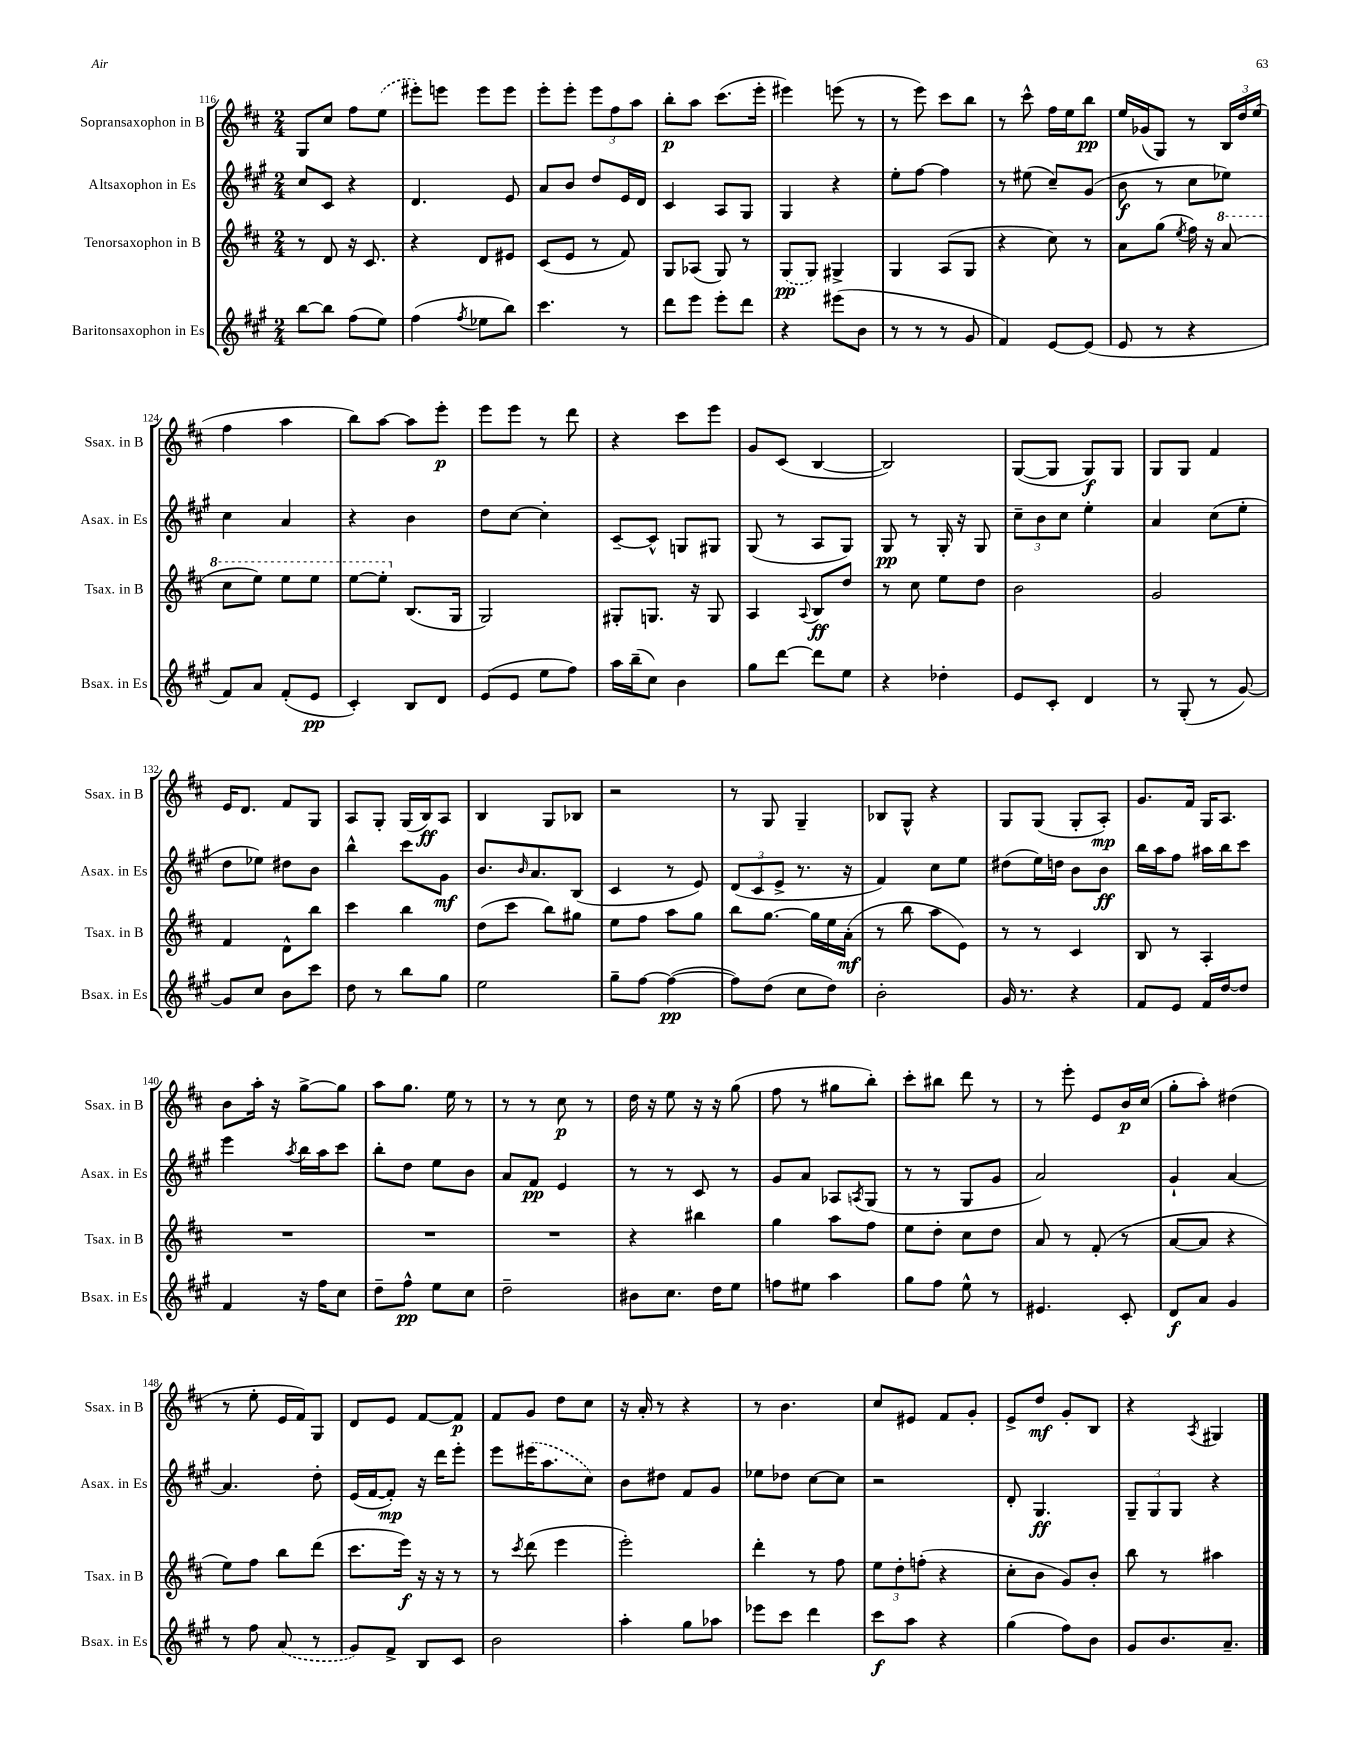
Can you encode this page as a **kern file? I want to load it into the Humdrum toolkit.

**kern	**dynam	**kern	**dynam	**kern	**dynam	**kern	**dynam
*part4	*part4	*part3	*part3	*part2	*part2	*part1	*part1
*staff4	*staff4	*staff3	*staff3	*staff2	*staff2	*staff1	*staff1
*I"Baritonsaxophon in Es	*	*I"Tenorsaxophon in B	*	*I"Altsaxophon in Es	*	*I"Sopransaxophon in B	*
*I'Bsax. in Es	*	*I'Tsax. in B	*	*I'Asax. in Es	*	*I'Ssax. in B	*
*clefG2	*	*clefG2	*	*clefG2	*	*clefG2	*
*k[f#c#g#]	*	*k[f#c#]	*	*k[f#c#g#]	*	*k[f#c#]	*
*M2/4	*	*M2/4	*	*M2/4	*	*M2/4	*
=116	=116	=116	=116	=116	=116	=116	=116
[8bb\L	.	8r	.	8cc#/L	.	8G/L	.
8bb\J]	.	8d/	.	8c#/J	.	8cc#/J	.
(8ff#\L	.	16r	.	4r	.	8ff#\L	.
.	.	8.c#/	.	.	.	.	.
8ee\J)	.	.	.	.	.	(8ee\J	.
=117	=117	=117	=117	=117	=117	=117	=117
(4ff#\	.	4r	.	4.d/	.	8eee#X'\L)	.
.	.	.	.	.	.	8eeen\J	.
8qff#/	.	.	.	.	.	.	.
8ee-X\L	.	8d/L	.	.	.	8eee\L	.
8bb\J)	.	8e#X/J	.	8e/	.	8eee\J	.
=118	=118	=118	=118	=118	=118	=118	=118
4.ccc#\	.	(8c#/L	.	8a/L	.	8eee'\L	.
.	.	8e/J	.	8b/J	.	8eee'\J	.
.	.	8r	.	8dd/L	.	12eee\L	.
.	.	.	.	.	.	12ff#\	.
8r	.	8f#/)	.	16e/L	.	.	.
.	.	.	.	.	.	12aa\J	.
.	.	.	.	16d/JJ	.	.	.
=119	=119	=119	=119	=119	=119	=119	=119
8ddd\L	.	8G/L	.	4c#/	.	8bb'\L	p
8eee\J	.	(8A-X/J	.	.	.	8aa\J	.
8eee'\L	.	8G/)	.	8A/L	.	(8.ccc#\L	.
8ddd\J	.	8r	.	8G#/J	.	.	.
.	.	.	.	.	.	16eee'\Jk	.
=120	=120	=120	=120	=120	=120	=120	=120
4r	.	(8G/L	pp	4G#/	.	4eee#X\)	.
.	.	8G/J)	.	.	.	.	.
(8eee#X\L	.	4G#X^/	.	4r	.	(8eeen\	.
8b\J	.	.	.	.	.	8r	.
=121	=121	=121	=121	=121	=121	=121	=121
8r	.	4G/	.	8ee'\L	.	8r	.
8r	.	.	.	[8ff#\J	.	8eee\)	.
8r	.	(8A/L	.	4ff#\]	.	8ccc#\L	.
8g#/	.	8G/J	.	.	.	8bb\J	.
=122	=122	=122	=122	=122	=122	=122	=122
4f#/)	.	4r	.	8r	.	8r	.
.	.	.	.	(8ee#X\	.	8ccc#^^\	.
[8e/L	.	8cc#\)	.	8cc#~/L)	.	16ff#\LL	.
.	.	.	.	.	.	16ee\J	.
(8e/J]	.	8r	.	(8g#/J	.	8bb\J	pp
=123	=123	=123	=123	=123	=123	=123	=123
8e/	.	8a\L	.	8b\	f	16ee/LL	.
.	.	.	.	.	.	(16g-X/J	.
8r	.	(8gg\J	.	8r	.	8G/J)	.
.	.	8qee/	.	.	.	.	.
4r	.	16ff#\)	.	8cc#\L	.	8r	.
.	.	16r	.	.	.	.	.
*	*	*8va	*	*	*	*	*
.	.	(8aa/	.	8ee-X\J)	.	24B/LL	.
.	.	.	.	.	.	24dd/	.
.	.	.	.	.	.	(24ee/JJ	.
!!LO:LB:g=z
=124	=124	=124	=124	=124	=124	=124	=124
8f#/L)	.	8ccc#\L	.	4cc#\	.	4ff#\	.
8a/J	.	8eee\J)	.	.	.	.	.
(8f#'/L	.	8eee\L	.	4a/	.	4aa\	.
8e/J	pp	8eee\J	.	.	.	.	.
=125	=125	=125	=125	=125	=125	=125	=125
4c#'/)	.	[8eee\L	.	4r	.	8bb\L)	.
.	.	8eee'\J]	.	.	.	[8aa\J	.
*	*	*X8va	*	*	*	*	*
8B/L	.	(8.B/L	.	4b\	.	8aa\L]	.
8d/J	.	.	.	.	.	8eee'\J	p
.	.	16G/Jk	.	.	.	.	.
=126	=126	=126	=126	=126	=126	=126	=126
(8e/L	.	2G/)	.	8dd\L	.	8eee\L	.
8e/J	.	.	.	[8cc#\J	.	8eee\J	.
8ee\L	.	.	.	4cc#'\]	.	8r	.
8ff#\J)	.	.	.	.	.	8ddd\	.
=127	=127	=127	=127	=127	=127	=127	=127
16aa\LL	.	8G#X'/L	.	[8c#~/L	.	4r	.
(16bb~\J	.	.	.	.	.	.	.
8cc#\J)	.	8.Gn/J	.	8c#^^/J]	.	.	.
4b\	.	.	.	8Gn/L	.	8ccc#\L	.
.	.	16r	.	.	.	.	.
.	.	8G/	.	8G#X/J	.	8eee\J	.
=128	=128	=128	=128	=128	=128	=128	=128
8gg#\L	.	4A/	.	(8G#/	.	8g/L	.
[8ddd\J	.	.	.	8r	.	(8c#/J	.
.	.	8qqA/	.	.	.	.	.
8ddd\L]	.	8B/L	ff	8A/L	.	[4B/	.
8ee\J	.	8dd/J	.	8G#/J)	.	.	.
=129	=129	=129	=129	=129	=129	=129	=129
4r	.	8r	.	8G#/	pp	2B/])	.
.	.	8cc#\	.	8r	.	.	.
4dd-X'\	.	8ee\L	.	16G#'/	.	.	.
.	.	.	.	16r	.	.	.
.	.	8dd\J	.	8G#/	.	.	.
=130	=130	=130	=130	=130	=130	=130	=130
8e/L	.	2b\	.	12cc#~\L	.	([8G/L	.
.	.	.	.	12b\	.	.	.
8c#'/J	.	.	.	.	.	8G/J]	.
.	.	.	.	12cc#\J	.	.	.
4d/	.	.	.	4ee'\	.	8G/L)	f
.	.	.	.	.	.	8G/J	.
=131	=131	=131	=131	=131	=131	=131	=131
8r	.	2g/	.	4a/	.	8G/L	.
(8G#'/	.	.	.	.	.	8G/J	.
8r	.	.	.	(8cc#\L	.	4f#/	.
[8g#/)	.	.	.	8ee'\J	.	.	.
!!LO:LB:g=z
=132	=132	=132	=132	=132	=132	=132	=132
8g#/L]	.	4f#/	.	8dd\L	.	16e/KL	.
.	.	.	.	.	.	8.d/J	.
8cc#/J	.	.	.	8ee-X\J)	.	.	.
8b\L	.	8d^^\L	.	8dd#X\L	.	8f#/L	.
8ccc#\J	.	8bb\J	.	8b\J	.	8G/J	.
=133	=133	=133	=133	=133	=133	=133	=133
8dd\	.	4ccc#\	.	4bb^^\	.	8A/L	.
8r	.	.	.	.	.	8G'/J	.
8bb\L	.	4bb\	.	8ccc#\L	.	(16G/LL	.
.	.	.	.	.	.	16B/J)	ff
8gg#\J	.	.	.	8g#\J	mf	8A/J	.
=134	=134	=134	=134	=134	=134	=134	=134
2ee\	.	(8dd\L	.	8.b/L	.	4B/	.
.	.	8ccc#\J	.	.	.	.	.
.	.	.	.	16qqb/	.	.	.
.	.	.	.	8.a/	.	.	.
.	.	8bb\L)	.	.	.	8G/L	.
.	.	8gg#X\J	.	(8B/J	.	8B-X/J	.
=135	=135	=135	=135	=135	=135	=135	=135
8gg#~\L	.	8ee\L	.	4c#/	.	2r	.
[8ff#\J	.	8ff#\J	.	.	.	.	.
(4ff#\_	pp	8aa\L	.	8r	.	.	.
.	.	8gg\J	.	8e/)	.	.	.
=136	=136	=136	=136	=136	=136	=136	=136
8ff#\L])	.	8bb\L	.	(12d/L	.	8r	.
.	.	.	.	12c#/	.	.	.
(8dd\J	.	[8.gg\J	.	.	.	8G/	.
.	.	.	.	12e^/J	.	.	.
8cc#\L	.	.	.	8.r	.	4G~/	.
.	.	16gg\LL]	.	.	.	.	.
8dd\J)	.	16ee\	.	.	.	.	.
.	.	(16a'\JJ	mf	16r	.	.	.
=137	=137	=137	=137	=137	=137	=137	=137
2b'\	.	8r	.	4f#/)	.	8B-X/L	.
.	.	8bb\	.	.	.	8G^^/J	.
.	.	8aa\L	.	8cc#\L	.	4r	.
.	.	8e\J)	.	8ee\J	.	.	.
=138	=138	=138	=138	=138	=138	=138	=138
16g#/	.	8r	.	(8dd#X\L	.	8G/L	.
8.r	.	.	.	.	.	.	.
.	.	8r	.	16ee\L)	.	(8G/J	.
.	.	.	.	16ddn\JJ	.	.	.
4r	.	4c#/	.	8b\L	.	8G'/L	.
.	.	.	.	8b\J	ff	8A'/J)	mp
=139	=139	=139	=139	=139	=139	=139	=139
8f#/L	.	8B/	.	16bb\LL	.	8.g/L	.
.	.	.	.	16aa\J	.	.	.
8e/J	.	8r	.	8ff#\J	.	.	.
.	.	.	.	.	.	16f#/Jk	.
16f#/LL	.	4A'/	.	16aa#X\LL	.	16G/KL	.
[16dd/J	.	.	.	16bb\J	.	8.A/J	.
8dd/J]	.	.	.	8ccc#\J	.	.	.
!!LO:LB:g=z
=140	=140	=140	=140	=140	=140	=140	=140
4f#/	.	2r	.	4eee\	.	8b\L	.
.	.	.	.	.	.	16aa'\Jk	.
.	.	.	.	.	.	16r	.
.	.	.	.	8qaa/	.	.	.
16r	.	.	.	16bb\LL	.	[8gg^\L	.
16ff#\KL	.	.	.	16aa\J	.	.	.
8cc#\J	.	.	.	8ccc#\J	.	8gg\J]	.
=141	=141	=141	=141	=141	=141	=141	=141
8dd~\L	.	2r	.	8bb'\L	.	8aa\L	.
8ff#^^\J	pp	.	.	8dd\J	.	8.gg\J	.
8ee\L	.	.	.	8ee\L	.	.	.
.	.	.	.	.	.	16ee\	.
8cc#\J	.	.	.	8b\J	.	8r	.
=142	=142	=142	=142	=142	=142	=142	=142
2dd~\	.	2r	.	8a/L	.	8r	.
.	.	.	.	8f#/J	pp	8r	.
.	.	.	.	4e/	.	8cc#\	p
.	.	.	.	.	.	8r	.
=143	=143	=143	=143	=143	=143	=143	=143
8b#X\L	.	4r	.	8r	.	16dd\	.
.	.	.	.	.	.	16r	.
8.cc#\J	.	.	.	8r	.	8ee\	.
.	.	4bb#X\	.	8c#/	.	16r	.
16dd\KL	.	.	.	.	.	16r	.
8ee\J	.	.	.	8r	.	(8gg\	.
=144	=144	=144	=144	=144	=144	=144	=144
8ffn\L	.	4gg\	.	8g#/L	.	8ff#\	.
8ee#X\J	.	.	.	8a/J	.	8r	.
4aa\	.	8aa\L	.	8A-X/L	.	8gg#X\L	.
.	.	.	.	8qAn/	.	.	.
.	.	8ff#\J	.	(8G#/J	.	8bb'\J)	.
=145	=145	=145	=145	=145	=145	=145	=145
8gg#\L	.	8ee\L	.	8r	.	8ccc#'\L	.
8ff#\J	.	8dd'\J	.	8r	.	8bb#X\J	.
8ee^^\	.	8cc#\L	.	8G#/L	.	8ddd\	.
8r	.	8dd\J	.	8g#/J	.	8r	.
=146	=146	=146	=146	=146	=146	=146	=146
4.e#X/	.	8a/	.	2a/)	.	8r	.
.	.	8r	.	.	.	8eee'\	.
.	.	(8f#'/	.	.	.	8e/L	.
8c#'/	.	8r	.	.	.	16b/L	p
.	.	.	.	.	.	(16cc#/JJ	.
=147	=147	=147	=147	=147	=147	=147	=147
8d/L	f	[8a/L	.	4g#`/	.	8gg'\L	.
8a/J	.	8a/J]	.	.	.	8aa'\J)	.
4g#/	.	4r	.	[4a/	.	(4dd#X\	.
!!LO:LB:g=z
=148	=148	=148	=148	=148	=148	=148	=148
8r	.	8ee\L)	.	4.a/]	.	8r	.
8ff#\	.	8ff#\J	.	.	.	8ee'\	.
(8a/	.	8bb\L	.	.	.	16e/LL	.
.	.	.	.	.	.	16f#/J)	.
8r	.	(8ddd\J	.	8dd'\	.	8G/J	.
=149	=149	=149	=149	=149	=149	=149	=149
8g#/L)	.	8.ccc#\L	.	(16e/LL	.	8d/L	.
.	.	.	.	[16f#/J	.	.	.
8f#^/J	.	.	.	8f#'/J])	mp	8e/J	.
.	.	16eee\Jk)	f	.	.	.	.
8B/L	.	16r	.	16r	.	[8f#/L	.
.	.	16r	.	16ddd\KL	.	.	.
8c#/J	.	8r	.	8eee'\J	.	8f#/J]	p
=150	=150	=150	=150	=150	=150	=150	=150
2b\	.	8r	.	8eee\L	.	8f#/L	.
.	.	8qccc#/	.	.	.	.	.
.	.	(8ddd\	.	(16eee#X\K	.	8g/J	.
.	.	.	.	8.aa\	.	.	.
.	.	4eee\	.	.	.	8dd\L	.
.	.	.	.	8cc#\J)	.	8cc#\J	.
=151	=151	=151	=151	=151	=151	=151	=151
4aa'\	.	2eee'\)	.	8b\L	.	16r	.
.	.	.	.	.	.	16a'/	.
.	.	.	.	8dd#X\J	.	8r	.
8gg#\L	.	.	.	8f#/L	.	4r	.
8aa-X\J	.	.	.	8g#/J	.	.	.
=152	=152	=152	=152	=152	=152	=152	=152
8eee-X\L	.	4ddd'\	.	8ee-X\L	.	8r	.
8ccc#\J	.	.	.	8dd-X\J	.	4.b\	.
4ddd\	.	8r	.	[8cc#\L	.	.	.
.	.	8ff#\	.	8cc#\J]	.	.	.
=153	=153	=153	=153	=153	=153	=153	=153
8ccc#\L	f	12ee\L	.	2r	.	8cc#/L	.
.	.	12dd'\	.	.	.	.	.
8aa\J	.	.	.	.	.	8e#X/J	.
.	.	(12ffn'\J	.	.	.	.	.
4r	.	4r	.	.	.	8f#/L	.
.	.	.	.	.	.	8g'/J	.
=154	=154	=154	=154	=154	=154	=154	=154
(4gg#\	.	8cc#'\L	.	8d'/	.	8e^/L	.
.	.	8b\J	.	4.G#/	ff	8dd/J	mf
8ff#\L)	.	8g/L)	.	.	.	8g'/L	.
8b\J	.	8b'/J	.	.	.	8B/J	.
=155	=155	=155	=155	=155	=155	=155	=155
8g#/L	.	8bb\	.	12G#~/L	.	4r	.
.	.	.	.	12G#/	.	.	.
8.b/	.	8r	.	.	.	.	.
.	.	.	.	12G#/J	.	.	.
.	.	.	.	.	.	8qA/	.
.	.	4aa#X\	.	4r	.	4G#X/	.
8.a~/J	.	.	.	.	.	.	.
==	==	==	==	==	==	==	==
*-	*-	*-	*-	*-	*-	*-	*-
